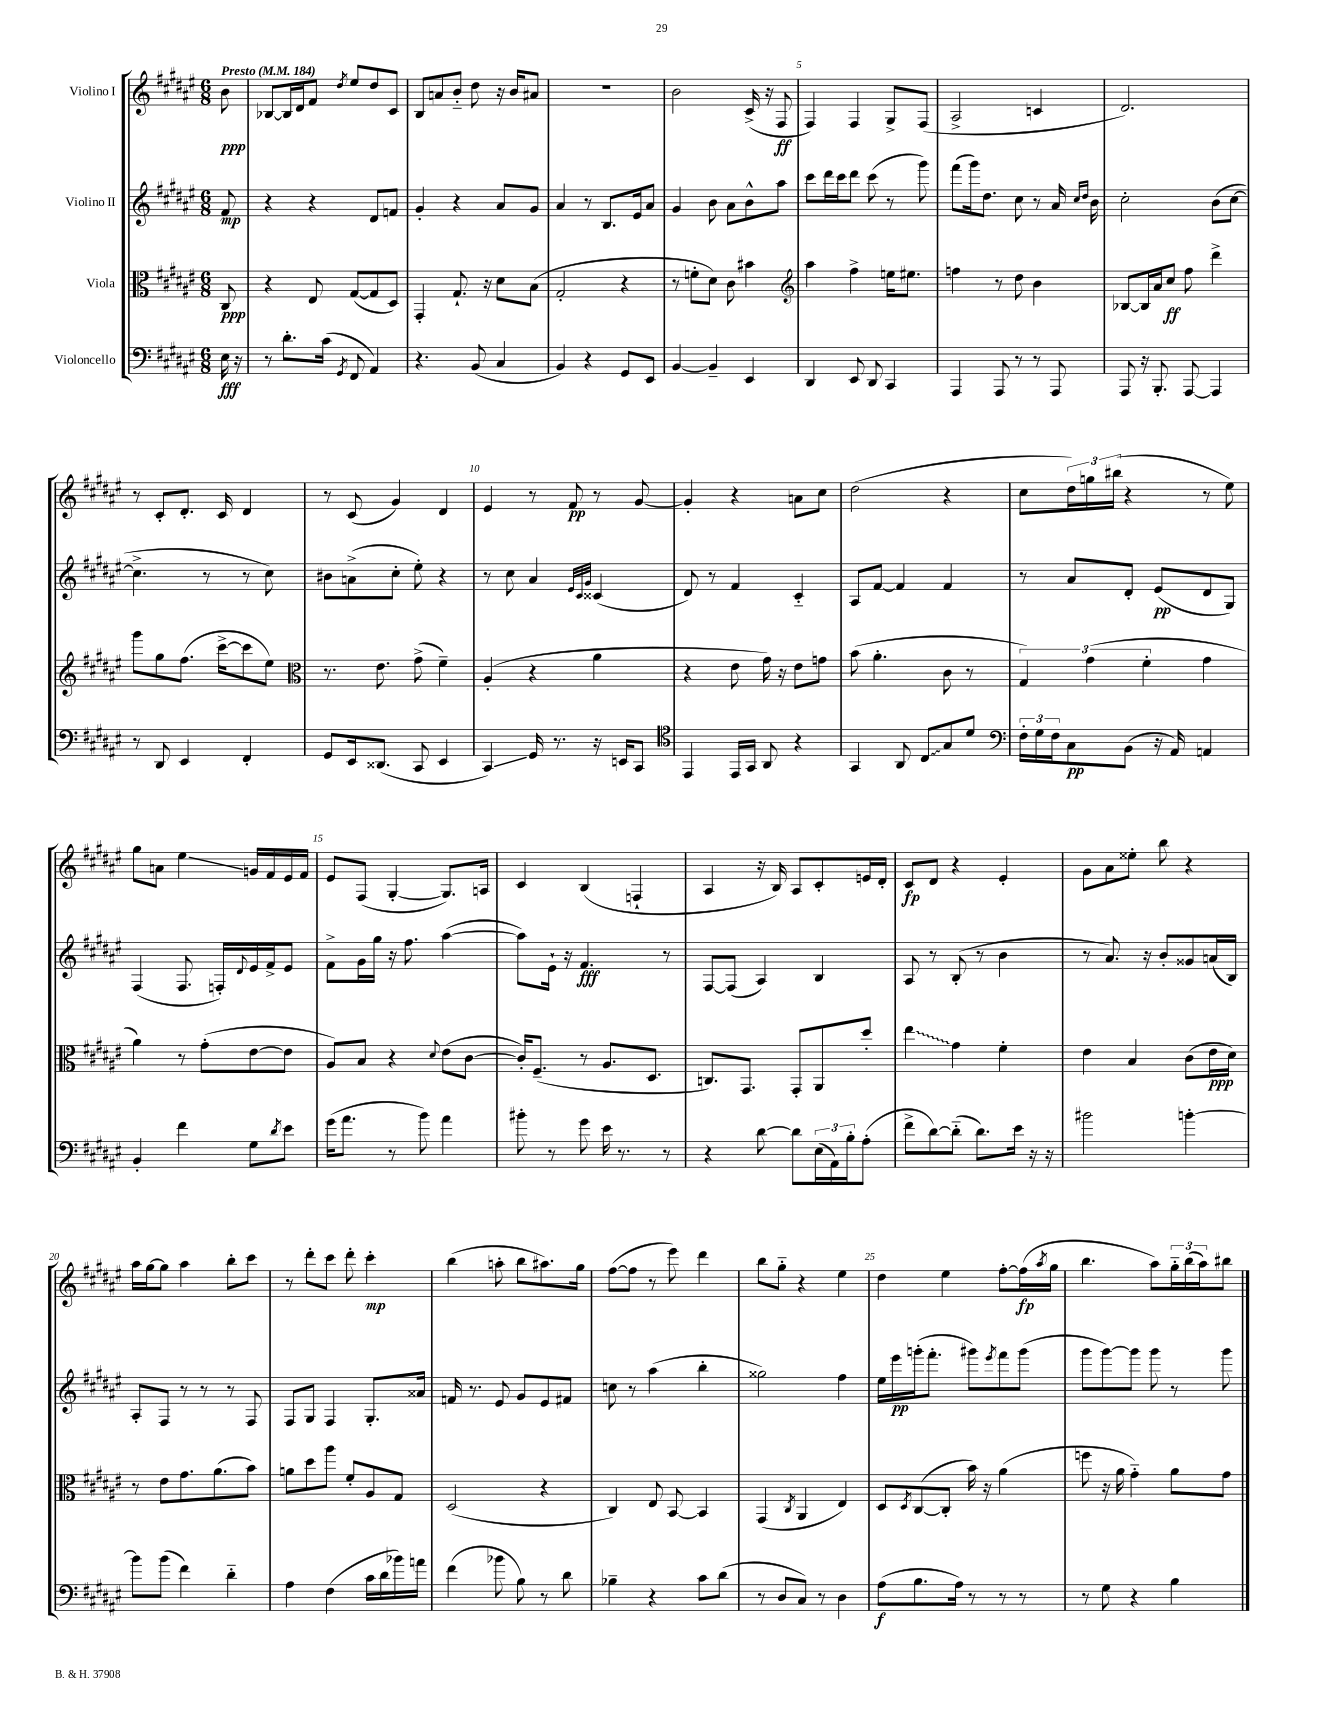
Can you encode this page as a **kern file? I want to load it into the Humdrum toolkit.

**kern	**kern	**kern	**kern
*staff4	*staff3	*staff2	*staff1
*clefF4	*clefC3	*clefG2	*clefG2
*k[f#c#g#d#a#e#]	*k[f#c#g#d#a#e#]	*k[f#c#g#d#a#e#]	*k[f#c#g#d#a#e#]
*M6/8	*M6/8	*M6/8	*M6/8
*MM184	*MM184	*MM184	*MM184
16E#	8C#	8f#	8b
16r	.	.	.
=	=	=	=
8r	4r	4r	[8B-
8.d#'	.	.	16B-]
.	.	.	16d#
.	8E#	4r	8f#
(16c#	.	.	.
8qGG#	.	.	8qdd#
8FF#	([8G#	.	8ee#
4AA#)	8G#]	8d#	8dd#
.	8D#)	8f	8c#
=	=	=	=
4.r	4GG#'	4g#'	8B
.	.	.	8a
.	8.G#`	4r	8b'~
(8BB	.	.	8dd#
.	16r	.	.
4C#	8d#	8a#	16r
.	.	.	16b
.	(8B	8g#	8a#
=	=	=	=
4BB)	2G#'	4a#	2.r
4r	.	8r	.
.	.	8.B	.
8GG#	4r	.	.
.	.	16e#	.
8EE#	.	8a#	.
=	=	=	=
[4BB	8r	4g#	2b
.	8f'	.	.
4BB~]	8d#)	8b	.
.	8c#	8a#	.
4EE#	4b#	8b^^	(16c#^
.	.	.	16r
.	.	8aa#	8F#
=	=	=	=
*	*clefG2	*	*
4DD#	4aa#	8ccc#	4F#)
.	.	16ddd#	.
.	.	16ccc#	.
8EE#	4ff#^	8ddd#	4F#
8DD#	.	(8ccc#	.
4CC#	16ee	8r	8G#^
.	8.ee#	.	.
.	.	8ggg#)	(8F#
=	=	=	=
4AAA#	4ff	(8fff#	2A#^
.	.	16ggg#)	.
.	.	8.dd#	.
8AAA#	8r	.	.
8r	8dd#	8cc#	.
8r	4b	8r	4c
8AAA#	.	16a#	.
.	.	16qqcc#	.
.	.	16qqdd#	.
.	.	16b	.
=	=	=	=
8AAA#	[8B-	2cc#'	2.d#)
16r	16B-]	.	.
8.BBB'	16a#	.	.
.	8cc#	.	.
[8AAA#	8ff#	.	.
4AAA#]	4ddd#^	(8b	.
.	.	[8cc#	.
=	=	=	=
8r	8ggg#	4.cc#^]	8r
8DD#	8gg#	.	8c#'
4EE#	(8.ff#	.	8.d#'
.	.	8r	.
.	[16ccc#^	.	16c#
4FF#'	8ccc#]	8r	4d#
.	8ee#)	8cc#)	.
=	=	=	=
*	*clefC3	*	*
8GG#	8.r	8b#	8r
16EE#	.	(8a^	(8c#
(8.DD##	8.e#	.	.
.	.	8cc#'	4g#)
8CC#	(8g#^	8ee#')	.
4EE#	4f#~)	4r	4d#
=	=	=	=
4CC#)	(4A#'	8r	4e#
.	.	8cc#	.
16GG#	4r	4a#	8r
8.r	.	.	.
.	.	.	8f#
.	.	32qqe#	.
.	.	32qqc#	.
.	.	32qqg#	.
16r	4a#	(4c##	8r
16EE	.	.	.
8CC#	.	.	[8g#
=	=	=	=
*clefC4	*	*	*
4EE#	4r	8d#)	4g#']
.	.	8r	.
16EE#	8e#	4f#	4r
16GG#	.	.	.
8AA#	16g#)	.	.
.	16r	.	.
4r	8e#	4c#'~	8a
.	8g	.	8cc#
=	=	=	=
4GG#	(8b	8A#	(2dd#
.	4.a#'	[8f#	.
8AA#	.	4f#]	.
8C#	.	.	.
8G#	8c#	4f#	4r
8d#	8r	.	.
=	=	=	=
*clefF4	*	*	*
24F#'	6G#)	8r	8cc#
24G#	.	.	.
24F#	.	.	.
8C#	.	8a#	24dd#)
.	(6g#	.	24gg
.	.	.	(24bb#
(8BB	.	8d#'	4r
.	6f#'	.	.
16r	.	(8e#	.
16AA#)	.	.	.
4AA	4g#	8d#	8r
.	.	8G#)	8ee#)
=	=	=	=
4BB'	4a#)	(4F#	8gg#
.	.	.	8a
4f#	8r	8.F#	4ee#
.	(8g#'	.	.
.	.	16F')	.
.	.	8qqd#	.
8G#	[8e#	16e#	16g
.	.	16f#^	16f#
8qd#	.	.	.
8e#	8e#]	8e#	16e#
.	.	.	16f#
=	=	=	=
(16g#	8A#)	8f#^	8e#
8.a#	.	.	.
.	8B	16g#	(8F#
.	.	16gg#	.
8r	4r	16r	[4G#'
.	.	8.ff#	.
8b)	.	.	.
.	8qqd#	.	.
4a#	(8e#	([4aa#	8.G#])
.	[8c#	.	.
.	.	.	16A
=	=	=	=
8b#'	16c#'])	8aa#])	4c#
.	(8.F#~	.	.
8r	.	16e#`	.
.	.	16r	.
8g#	8r	4.f#	(4B
16e#	8.A#	.	.
8.r	.	.	.
.	.	.	4F`
.	8.D#	.	.
8r	.	8r	.
=	=	=	=
4r	8.C)	[8F#	4A#
.	.	(8F#]	.
.	8.GG#	.	.
[8d#	.	4A#)	16r
.	.	.	16B)
8d#]	8GG#'	.	8A#
(24E#	8AA#	4B	8c#'
24AA#)	.	.	.
24B'	.	.	.
(8A#'	8dd#'	.	16e
.	.	.	16d#'
=	=	=	=
8f#^	4ee#	8A#	8c#
[8d#)	.	8r	8d#
(8d#'~]	4g#	(8B'	4r
8.d#)	.	8r	.
.	4f#'	4b	4e#'
16e#	.	.	.
16r	.	.	.
16r	.	.	.
=	=	=	=
2b#	4e#	8r	8g#
.	.	8.a#)	8a#
.	4B	.	8ee##'
.	.	16r	.
.	.	8b'	8bb
[4b'	(8c#	8g##	4r
.	16e#	(16a	.
.	16d#)	16B)	.
=	=	=	=
8b]	8r	8A#'	16aa#
.	.	.	[16gg#
(8b	8e#	8F#	8gg#]
4f#)	8.g#	8r	4aa#
.	.	8r	.
.	(8.a#	.	.
4d#'~	.	8r	8bb'
.	8b)	8F#	8ccc#
=	=	=	=
4A#	8a	8F#	8r
.	8dd#	8G#	8ddd#'
(4F#	8aa#	4F#	8ccc#
.	8f#'	.	8ddd#'
16c#	8A#	8.G#'	4ccc#'
16d#	.	.	.
16b-)	8G#	.	.
16a	.	16a##	.
=	=	=	=
(4f#	(2D#	16f	(4bb
.	.	8.r	.
8b-	.	8e#	8aa'
8B)	.	8g#	8bb
8r	4r	8e#	8.aa#)
8d#	.	8f#	.
.	.	.	16gg#
=	=	=	=
4B-~	4C#)	8cc	([8ff#
.	.	8r	8ff#]
4r	8E#	(4aa#	8r
.	[8BB	.	8eee#)
8c#	4BB]	4bb'	4ddd#
(8d#	.	.	.
=	=	=	=
8r	(4GG#	2gg##)	8bb
8D#	.	.	8gg#'~
.	8qC#	.	.
8C#)	4AA#	.	4r
8r	.	.	.
4D#	4E#)	4ff#	4ee#
=	=	=	=
(8A#	8D#	16ee#	4dd#
.	.	16eee#	.
.	8qD#	.	.
8.B	([8C#	(16ggg'	.
.	.	8.fff#'	.
.	8C#']	.	4ee#
16A#)	.	.	.
8r	16b)	8ggg#)	.
.	16r	.	.
.	.	8qeee#	.
8r	(4a#	8fff#	[8ff#'
8r	.	(8ggg#	(16ff#]
.	.	.	8qaa#
.	.	.	16gg#
=	=	=	=
8r	8ff	8ggg#	4.bb
8G#	16r	[8ggg#)	.
.	16a#	.	.
4r	4g#'~)	8ggg#]	.
.	.	8ggg#	8aa#)
4B	8a#	8r	24gg#'~
.	.	.	(24bb
.	.	.	24aa#)
.	8g#	8ggg#	8bb#
==	==	==	==
*-	*-	*-	*-
